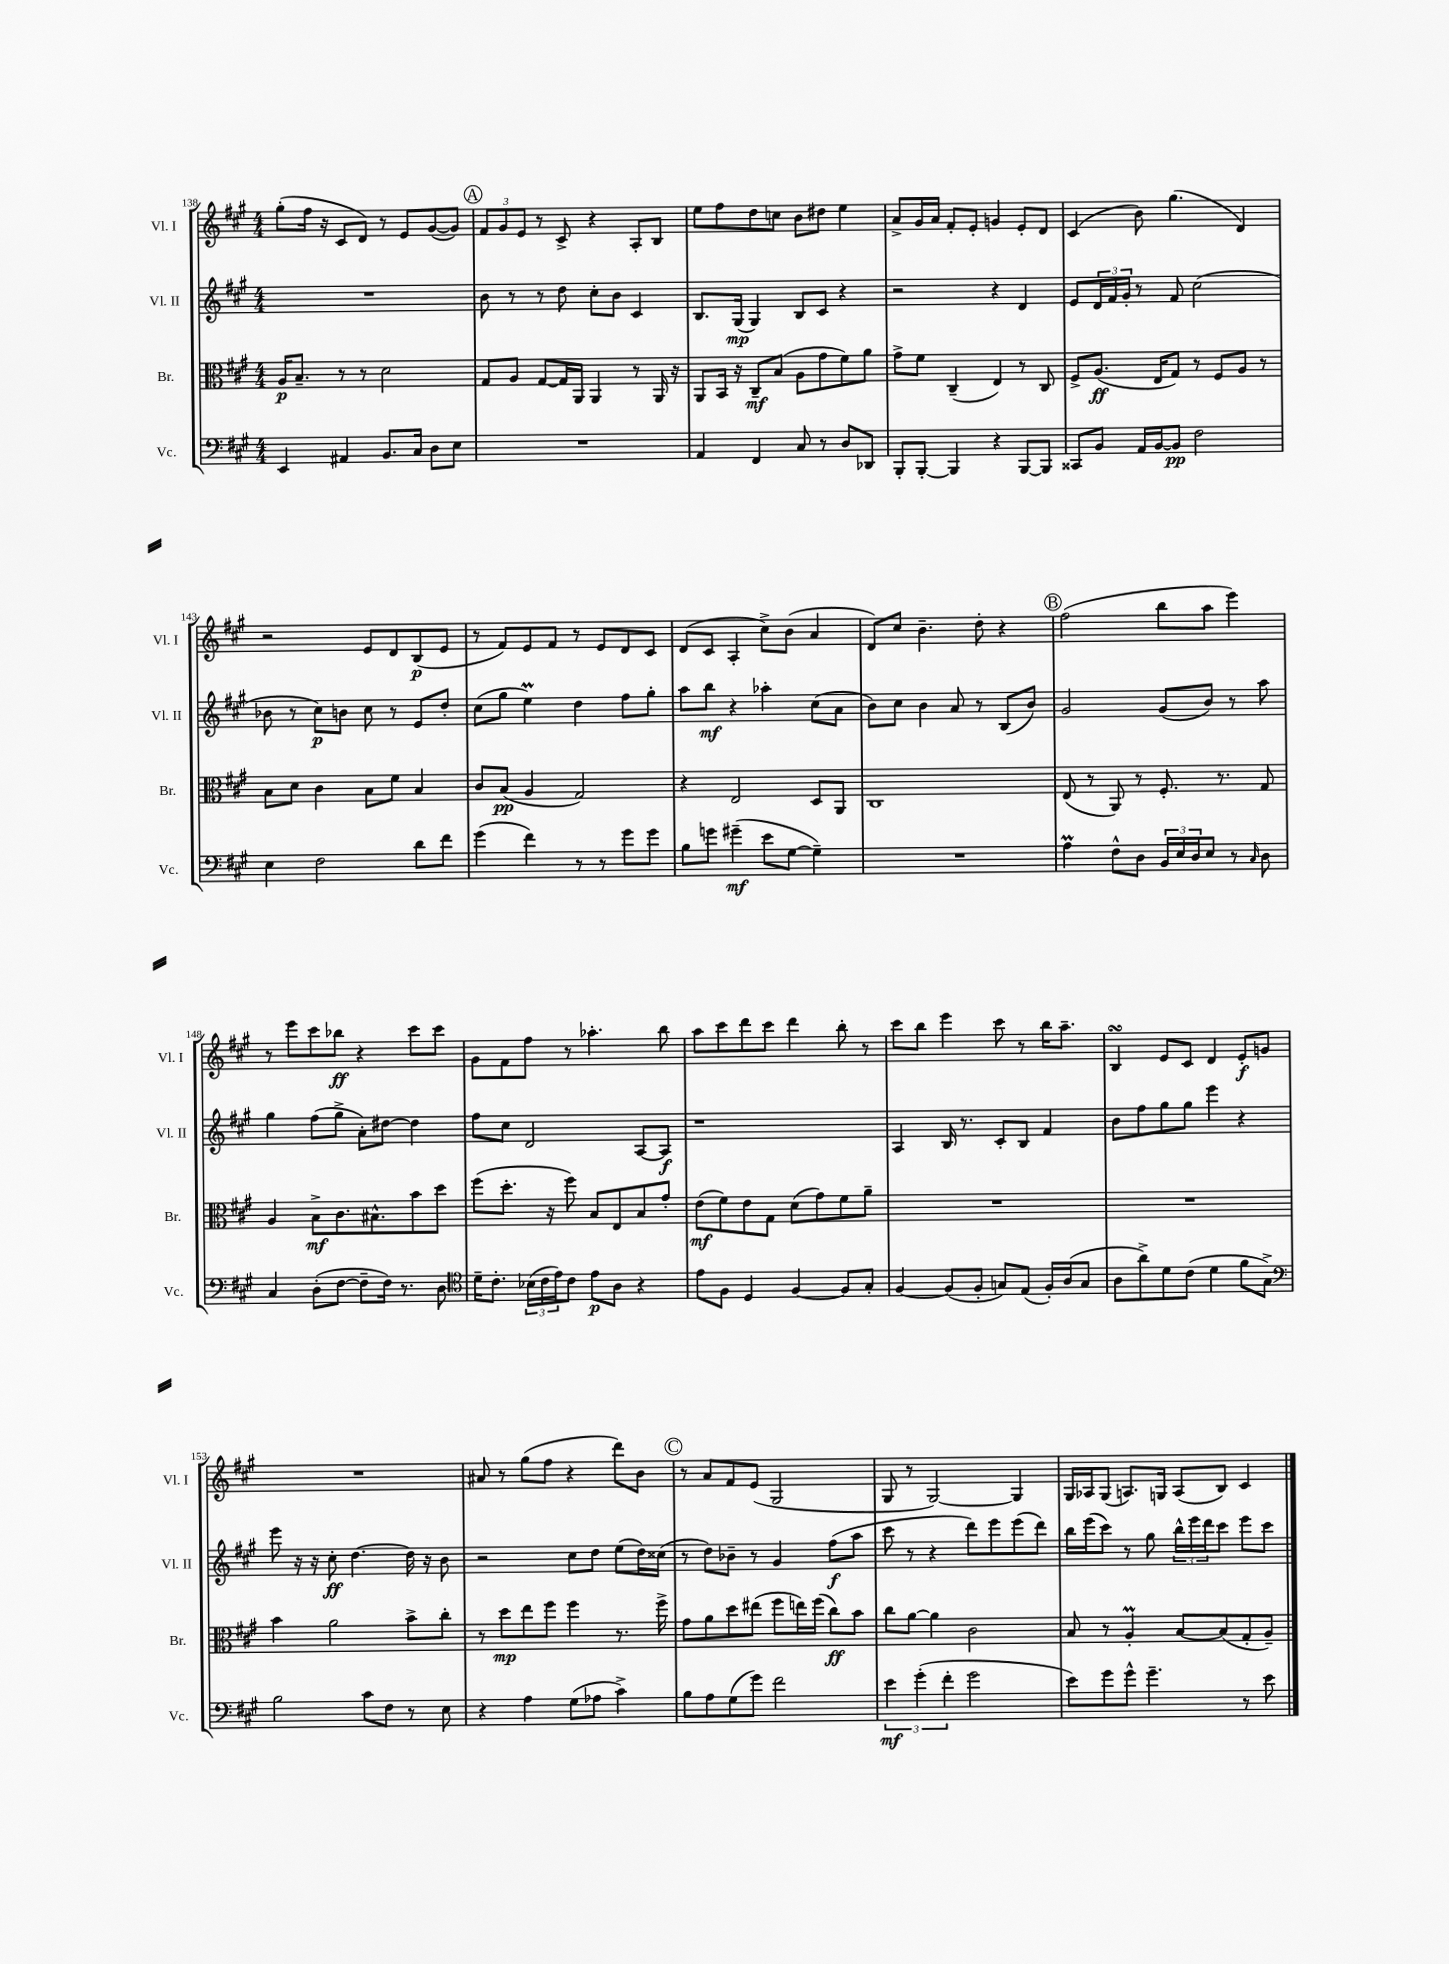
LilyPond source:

<<
\new StaffGroup <<
\new Staff = "s0" \with { instrumentName = "Vl. I" shortInstrumentName = "Vl. I" } {
    \clef treble \key a \major \numericTimeSignature \time 4/4
    gis''8-.( fis''16 r16 cis'8 d'8) r8 e'8 gis'8~( gis'8) |
    \mark \markup { \circle "A" } \tuplet 3/2 { fis'8 gis'8 e'8 } r8 cis'8-> r4 a8-. b8 |
    e''8 fis''8 d''8 c''8 b'8 dis''8 e''4 |
    a'8-> gis'16 a'16 fis'8-. e'8-. g'4 e'8-. d'8 |
    cis'4( b'8) gis''4.( d'4) |
    r2 e'8 d'8 b8\p( e'8 |
    r8 fis'8) e'8 fis'8 r8 e'8 d'8 cis'8 |
    d'8( cis'8 a4-. cis''8->) b'8( a'4 |
    d'8) cis''8 b'4.-- d''8-. r4 |
    \mark \markup { \circle "B" } fis''2( b''8 a''8 e'''4) |
    r8 e'''8 cis'''8 bes''8\ff r4 cis'''8 cis'''8 |
    gis'8 fis'8 fis''8 r8 aes''4.-. b''8 |
    a''8 cis'''8 d'''8 cis'''8 d'''4 b''8-. r8 |
    cis'''8 b''8 e'''4 cis'''8 r8 b''16 a''8.-- |
    b4\turn e'8 cis'8 d'4 e'8-.\f g'8 |
    R1 |
    ais'8 r8 gis''8( fis''8 r4 d'''8) b'8 |
    \mark \markup { \circle "C" } r8 a'8 fis'8 e'8( gis2 |
    gis8 r8 gis2~) gis4 |
    gis16 aes16 gis8( a8.) g16 a8( b8) cis'4 \bar "|." |
}
\new Staff = "s1" \with { instrumentName = "Vl. II" shortInstrumentName = "Vl. II" } {
    \clef treble \key a \major \numericTimeSignature \time 4/4
    R1 |
    \mark \markup { \circle "A" } b'8 r8 r8 d''8 cis''8-. b'8 cis'4 |
    b8. gis16\mp( gis4) b8 cis'8 r4 |
    r2 r4 d'4 |
    e'8 \tuplet 3/2 { d'16 fis'16 gis'16-. } r8 fis'8 cis''2( |
    bes'8 r8 cis''8\p) b'8 cis''8 r8 e'8 d''8-. |
    cis''8( gis''8 e''4\prall) d''4 fis''8 gis''8-. |
    a''8 b''8\mf r4 aes''4-. cis''8( a'8 |
    b'8) cis''8 b'4 a'8 r8 b8( b'8) |
    \mark \markup { \circle "B" } gis'2 gis'8( b'8) r8 a''8 |
    gis''4 fis''8( gis''8-> a'8-.) dis''8~ dis''4 |
    fis''8 cis''8 d'2 a8~ a8\f |
    r1 |
    a4 b16 r8. cis'8-. b8 fis'4 |
    b'8 fis''8 gis''8 gis''8 e'''4 r4 |
    e'''8 r16 r16 cis''8-.\ff d''4.~ d''16 r16 b'8 |
    r2 cis''8 d''8 e''8( d''16) cisis''16( |
    \mark \markup { \circle "C" } r8 d''8) bes'8-- r8 gis'4 fis''8\f( a''8 |
    cis'''8 r8 r4 d'''8) e'''8 e'''8( d'''8) |
    b''16 e'''16( cis'''8) r8 gis''8 \tuplet 3/2 { b''16-^ e'''16 d'''16 } cis'''8 e'''8 cis'''8 \bar "|." |
}
\new Staff = "s2" \with { instrumentName = "Br." shortInstrumentName = "Br." } {
    \clef alto \key a \major \numericTimeSignature \time 4/4
    a16\p b8.-- r8 r8 d'2 |
    \mark \markup { \circle "A" } gis8 a8 gis8~ gis16 a,16 a,4 r8 a,16 r16 |
    a,8 b,16 r16 cis8--\mf b8( a8 gis'8 fis'8) a'8 |
    gis'8-> fis'8 cis4--( e4) r8 cis8 |
    fis8-> a8.\ff( e16 gis8) r8 fis8 a8 r8 |
    b8 d'8 cis'4 b8 fis'8 b4 |
    cis'8 b8\pp( a4 gis2) |
    r4 e2 d8 a,8 |
    cis1 |
    \mark \markup { \circle "B" } e8( r8 a,8) r8 fis8.-. r8. gis8 |
    a4 b8->\mf cis'8. bis8.-^ b'8 d''8 |
    fis''8( d''8.-. r16 fis''8) b8 e8 b8 gis'8-. |
    e'8\mf( fis'8) e'8 gis8 d'8( gis'8) fis'8 a'8-- |
    R1 |
    R1 |
    b'4 a'2 b'8-> cis''8-. |
    r8 d''8\mp e''8 fis''8 fis''4 r8. fis''16-> |
    \mark \markup { \circle "C" } gis'8 a'8 d''8 eis''8( fis''8 e''16) fis''16( cis''8\ff) b'8 |
    cis''8 a'8~ a'4 cis'2 |
    b8 r8 a4-.\prall b8~ b8( gis8-. a8--) \bar "|." |
}
\new Staff = "s3" \with { instrumentName = "Vc." shortInstrumentName = "Vc." } {
    \clef bass \key a \major \numericTimeSignature \time 4/4
    e,4 ais,4 b,8. cis16 d8 e8 |
    \mark \markup { \circle "A" } R1 |
    a,4 fis,4 cis8 r8 d8 des,8 |
    b,,8-. b,,8~-. b,,4 r4 b,,8~ b,,8 |
    cisis,8 b,8 a,16 b,16~ b,8\pp fis2 |
    e4 fis2 d'8 fis'8 |
    gis'4( fis'4) r8 r8 gis'8 gis'8 |
    b8 g'8 gis'4--\mf( e'8 gis8~ gis4--) |
    R1 |
    \mark \markup { \circle "B" } a4\prall fis8-^ d8 \tuplet 3/2 { b,16 e16 d16 } e8 r8 \grace { cis16 } d8 |
    cis4 d8-.( fis8~ fis8-- fis16) r8. d8 |
    \clef tenor d'16-- cis'8.-. \tuplet 3/2 { bes16( cis'16 e'16) } cis'8 e'8\p a8 r4 |
    e'8 fis8 d4 fis4~ fis8 gis8-. |
    fis4~ fis8( fis8-. g8) e8( fis16-.) a16( g8 |
    a8 a'8->) d'8 cis'8( d'4 fis'8 gis8->) |
    \clef bass b2 cis'8 fis8 r8 e8 |
    r4 a4 gis8( aes8 cis'4->) |
    \mark \markup { \circle "C" } b8 a8 gis8( gis'8) fis'2 |
    \tuplet 3/2 { e'4\mf gis'4-.( fis'4-. } gis'2 |
    e'8) gis'8 gis'8-^ gis'4.-- r8 e'8 \bar "|." |
}
>>
>>
\layout { \context { \Score currentBarNumber = #138 } }
